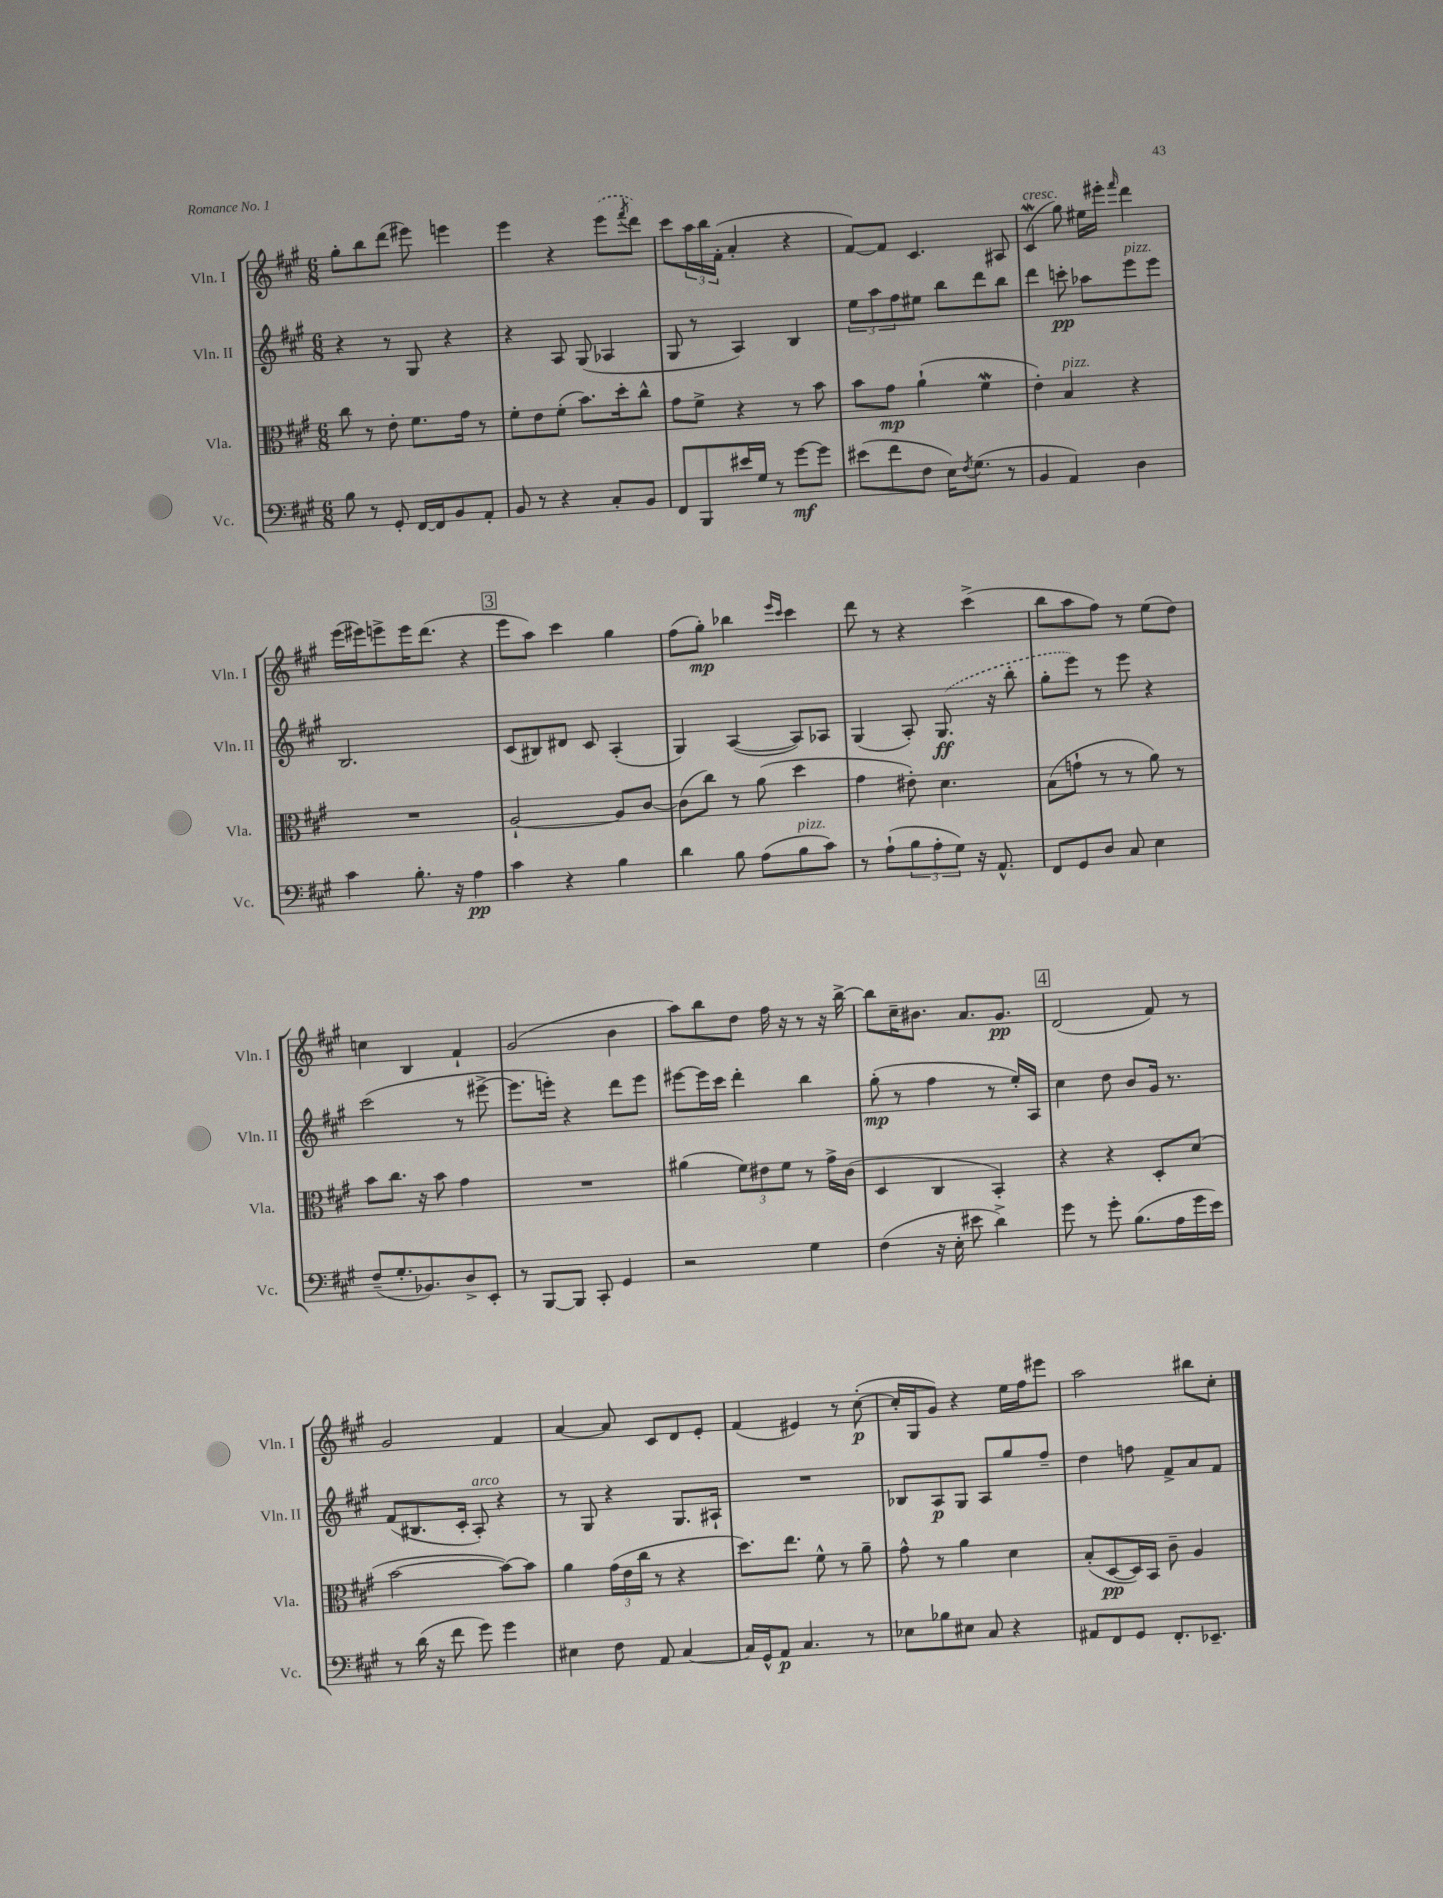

**kern	**kern	**kern	**kern
*staff4	*staff3	*staff2	*staff1
*clefF4	*clefC3	*clefG2	*clefG2
*k[f#c#g#]	*k[f#c#g#]	*k[f#c#g#]	*k[f#c#g#]
*M6/8	*M6/8	*M6/8	*M6/8
8B\	8cc#\	4r	8gg#'\L
8r	8r	.	8bb\
8GG#'/	8e'\	8r	(8ddd\J
[16FF#/LL	8.f#\L	8G#/	8eee#\)
16FF#/]J	.	.	.
8BB/	.	4r	4eee\
.	16g#\Jk	.	.
8AA'/J	8r	.	.
=	=	=	=
8BB/	8f#'\L	4r	4eee\
8r	8e\	.	.
4r	(8f#'\J	8A/	4r
.	8.b\L)	(8G#/	.
8C#'/L	.	4A-/	(8eee\L
.	16dd'\k	.	.
.	.	.	8qfff#/
8BB/J	8cc#^^\J	.	8ddd\J)
=	=	=	=
8FF#/L	8g#\L	8G#/	8ccc#\L
8BBB/	8f#^\J	8r	24aa\L
.	.	.	24bb\
.	.	.	(24f#'\JJ
16e#/L	4r	4A/)	4a'/
16G#/JJ	.	.	.
8r	.	.	.
[8g#\L	8r	4B/	4r
8g#\]J	8b\	.	.
=	=	=	=
(8e#\L	8b\L	12ee\L	[8f#/L)
.	.	12aa\	.
8f#\	8g#\J	.	8f#/]J
.	.	12ff#\	.
8F#\J	(4a`\	8ee#\J	4.c#/
16E\LK)	.	8bb\L	.
8qF#/	.	.	.
(8.G#\J	.	.	.
.	4f#\	8ddd\	.
8r	.	8bb\J	8A#/
=	=	=	=
4BB/	4e'\)	4ddd\	(4c#/
4AA/)	4B/	8ccc'\	8gg#\)
.	.	8aa-\L	16ee#\LL
.	.	.	16eee#'\JJ
.	.	.	16qqfff#/
4D\	4r	8eee\	4ddd\
.	.	8eee\J	.
=	=	=	=
4c#\	2.r	2.B/	(16eee\LL
.	.	.	16eee#\J)
.	.	.	8eee^\
8.B'\	.	.	16eee\K
.	.	.	(8.ddd\J
16r	.	.	.
4A\	.	.	4r
=	=	=	=
4c#\	[2A`/	(8c#/L	8eee\L
.	.	8B#/)	8aa\J)
4r	.	8d#/J	4ccc#\
.	.	8c#/	.
4B\	8A/]L	(4A'/	4gg#\
.	[8c#/J	.	.
=	=	=	=
4d\	(8c#\]L	4G#/)	(8ff#\L
.	8cc#\J)	.	8gg#'\J)
8B\	8r	([4A/	4bb-\
(8A\L	(8a\	.	.
.	.	.	16qqeee/LL
.	.	.	16qqccc#/JJ
8B\	4dd\	8A/]L)	4ccc#\
8c#\J)	.	8A-/J	.
=	=	=	=
8r	4g#\	(4G#/	8ddd\
(8A`\L	.	.	8r
12B\	8e#'\)	8A'/)	4r
12A'\	.	.	.
.	4.d\	(8.G#/	.
12G#\J)	.	.	.
16r	.	.	(4ccc#^\
8.AA^^/	.	16r	.
.	.	8bb'\	.
=	=	=	=
8FF#/L	(8B\L	8gg#'\L	8bb\L
8GG#/	8g`\J	8eee\J)	8aa\
8D/J	8r	8r	8ff#\J)
8C#/	8r	8eee\	8r
4E\	8a\)	4r	(8ee\L
.	8r	.	8dd\J)
=	=	=	=
(8F#~/L	8b\L	(2ccc#\	4cc\
8.G#'/	8.cc#\J	.	.
.	.	.	4B/
8.BB-/)	16r	.	.
.	8b\	.	.
8D^/	4g#\	8r	4f#`/
8EE'/J	.	[8eee#^\	.
=	=	=	=
8r	2.r	8.eee#\]L	(2g#/
[8BBB/L	.	.	.
.	.	16eee'\Jk)	.
8BBB/]J	.	4r	.
8CC#'/	.	.	.
4GG#/	.	8ddd\L	4b\
.	.	8eee\J	.
=	=	=	=
2r	(4a#\	[8eee#\L	8aa\L)
.	.	16eee#\]L	8bb\
.	.	16ccc#\JJ	.
.	12f#\L)	4ddd'\	8dd\J
.	12e#\	.	.
.	.	.	16ff#\
.	12f#\J	.	.
.	.	.	16r
4G#\	8r	4bb\	8r
.	16g#^\LL	.	16r
.	(16c#\JJ	.	[16bb^\
=	=	=	=
(4F#\	4D/	(8gg#'\	8bb\]L
.	.	8r	16cc#~\K
.	.	.	8.b#\J
16r	4C#/	4ff#\	.
16E'\	.	.	.
8e#\	.	.	8.a/L
4d^\)	4BB'/)	8r	.
.	.	.	8.g#/J
.	.	16ee'/LL)	.
.	.	16A/JJ	.
=	=	=	=
8g#\	4r	4cc#\	(2d/
8r	.	.	.
8g#'\	4r	8dd\	.
(8.B\L	.	8b/L	.
.	8D'/L	16g#/Jk	8f#/)
16A\L	.	8.r	.
16g#\	(8d/J	.	8r
16e\JJ)	.	.	.
=	=	=	=
8r	[2b\	(8f#/L	2g#/
(16d\	.	8.B#/	.
16r	.	.	.
8f#\	.	.	.
.	.	16c#'/Jk	.
8g#\)	.	8A'/)	.
4g#\	8b\_L)	4r	4f#/
.	8b\]J	.	.
=	=	=	=
4E#\	4a\	8r	[4a/
.	.	8G#/	.
8F#\	(24g#\LL	4r	8a/]
.	24e\	.	.
.	24cc#\JJ	.	.
8AA/	8r	.	8c#/L
[4C#/	4r	8.G#/L	8d/
.	.	.	8e'/J
.	.	16A#`/Jk	.
=	=	=	=
16C#/]LL	8.dd\L)	2.r	(4f#/
16GG#^^/J	.	.	.
8AA/J	.	.	.
.	8.ee\J	.	.
4.C#/	.	.	4e#/)
.	8f#^^\	.	.
.	8r	.	8r
8r	8a~\	.	([8cc#'\
=	=	=	=
8E-\L	8g#^^\	8B-/L	16cc#'/]LL
.	.	.	16G#/J
8B-\	8r	8A/	8g#/J)
8E#\J	4a\	8G#/J	4r
8C#/	.	8A/L	.
4r	4d\	8gg#/	16ee\LL
.	.	.	16ff#\J
.	.	8ff#~/J	8eee#\J
=	=	=	=
8AA#/L	(8B'/L	4dd\	2aa\
8FF#/	[8D/	.	.
8GG#/J	16D/]L)	8ff\	.
.	16BB/JJ	.	.
8.FF#'/L	8c#~\	8f#^/L	.
.	4A/	8a/	8bb#\L
8.EE-~/J	.	.	.
.	.	8f#/J	8cc#'\J
==	==	==	==
*-	*-	*-	*-
